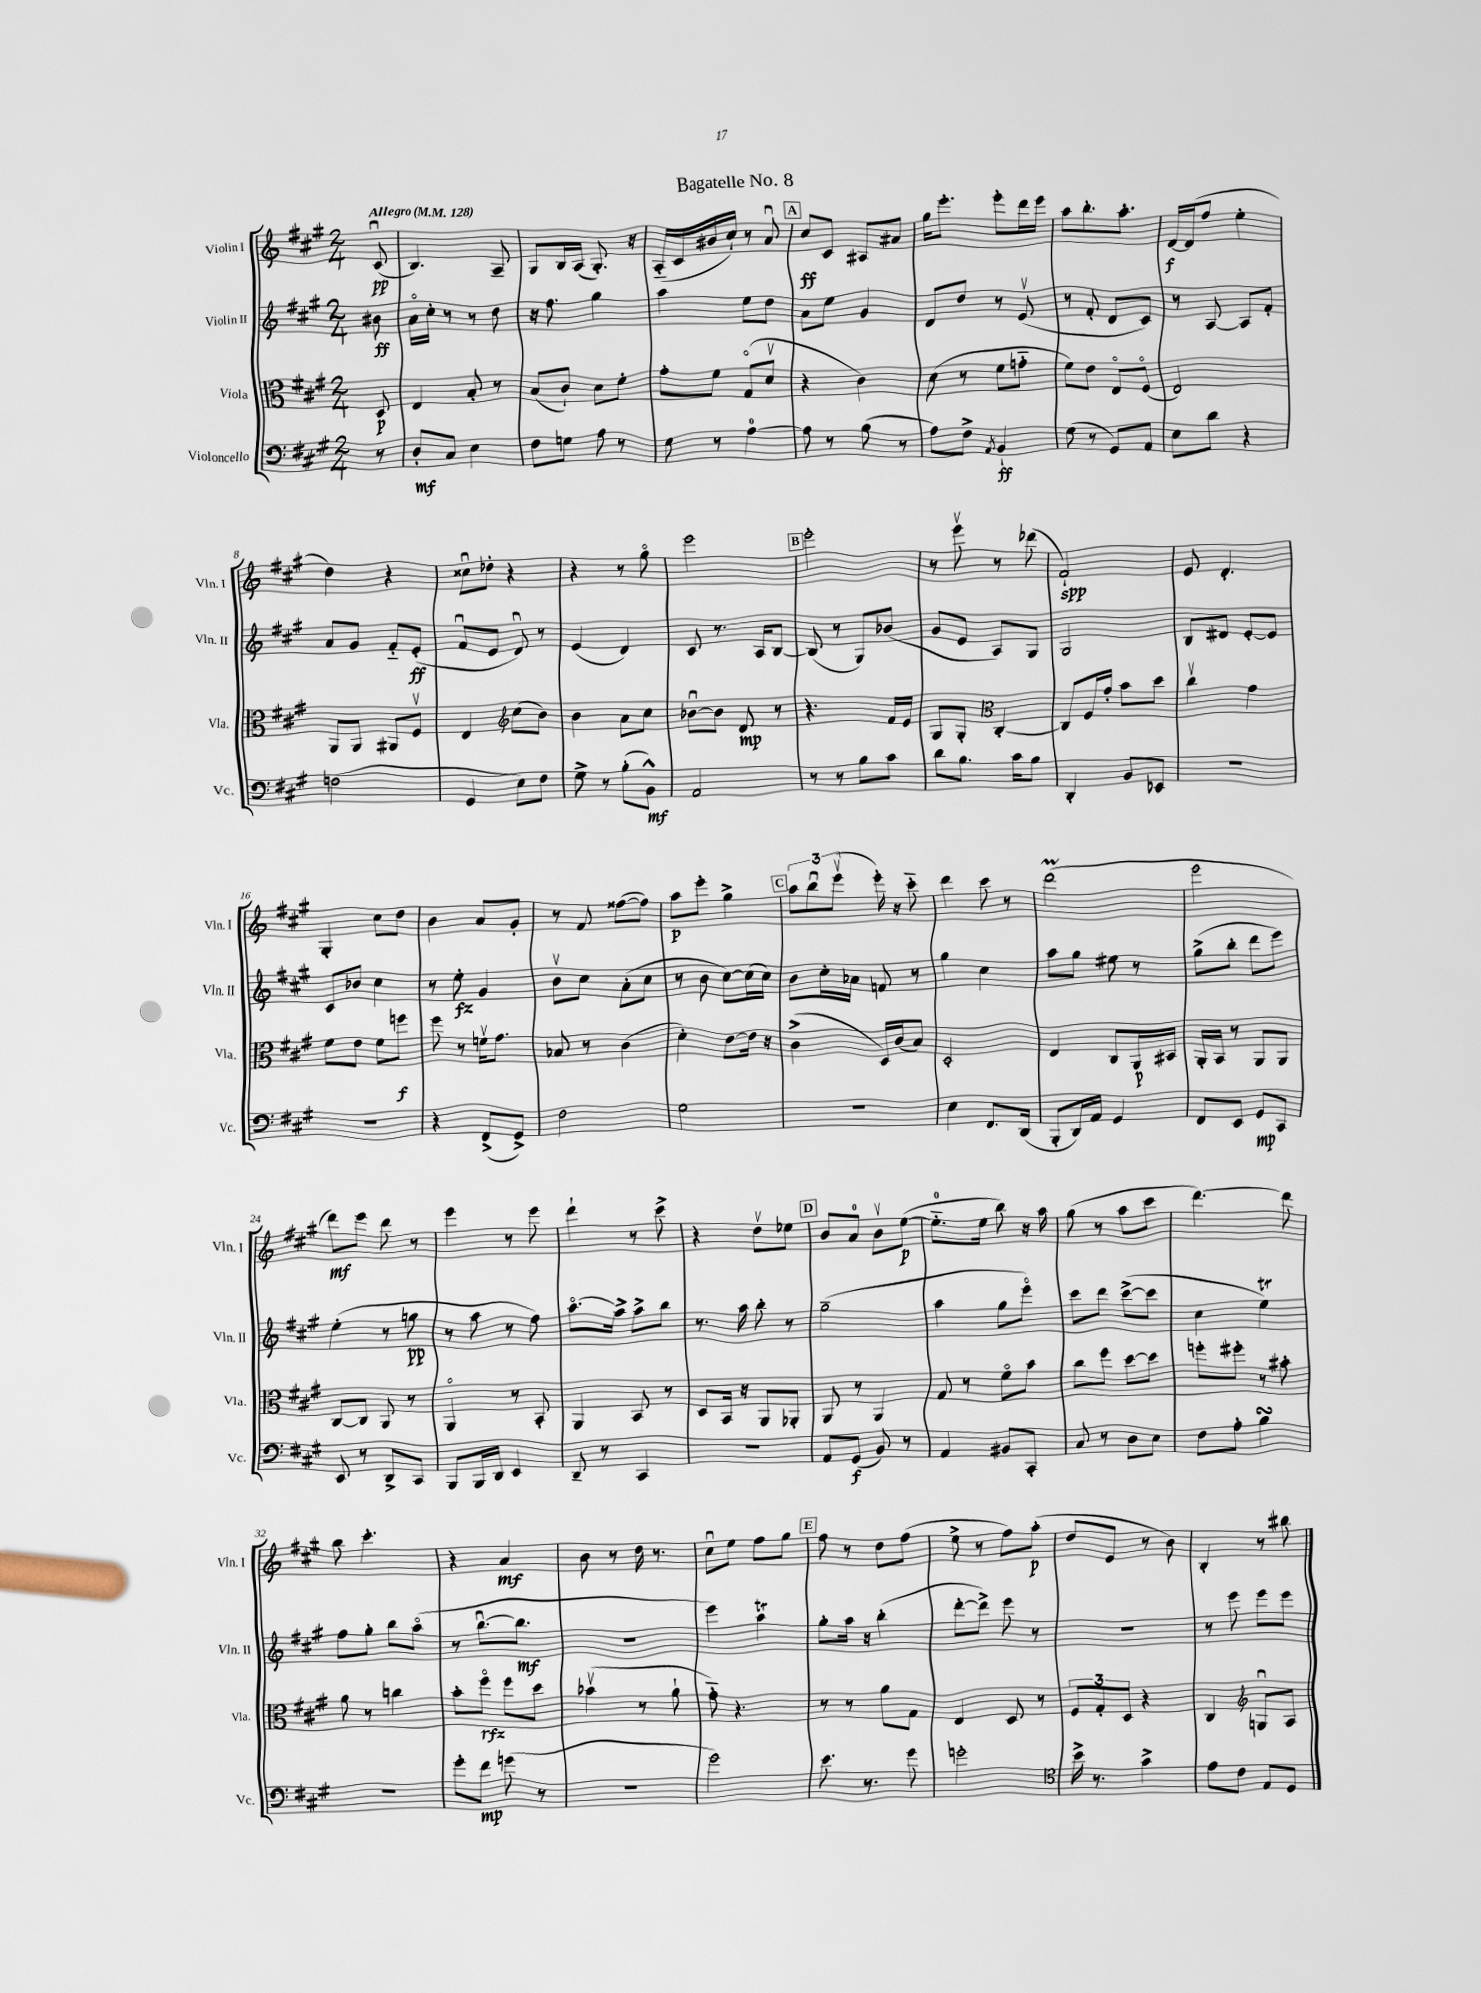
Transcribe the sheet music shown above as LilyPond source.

\header { title = "Bagatelle No. 8" }
<<
\new StaffGroup <<
\new Staff = "s0" \with { instrumentName = "Violin I" shortInstrumentName = "Vln. I" } {
    \clef treble \key a \major \numericTimeSignature \time 2/4 \partial 8 \tempo "Allegro" 4 = 128
    cis'8\downbow\pp( |
    b4.) a8-- |
    gis8 b16 a16( gis8.-.) r16 |
    a16-_( cis'16 bis'16 cis''16-!) r8 a'8\downbow |
    \mark \markup { \box "A" } cis''8\ff cis'8 ais8 ais'8 |
    gis''16 e'''8.-. e'''8-. d'''16 e'''16 |
    a''8 b''8.-. a''8.-. |
    d'16~\f d'16( fis''8 e''4-. |
    d''4) r4 |
    cisis''8\downbow des''8-. r4 |
    r4 r8 gis''8\flageolet |
    e'''2 |
    \mark \markup { \box "B" } e'''2-. |
    r8 e'''8\upbow r8 des'''8( |
    fis'2-!\spp) |
    e'8 d'4.-. |
    gis4-. cis''8 d''8 |
    b'4 a'8 gis'8-. |
    r8 fis'8 fisis''8~( fisis''8) |
    a''8\p e'''8-. gis''4-> |
    \mark \markup { \box "C" } \tuplet 3/2 { a''8 b''8\downbow e'''8\upbow( } e'''16-.) r16 cis'''8-_ |
    d'''4 cis'''8 r8 |
    d'''2\prall( |
    e'''2 |
    d'''8\mf) e'''8 d'''8 r8 |
    e'''4 r8 e'''8 |
    d'''4-! r8 cis'''8-> |
    r4 d''8\upbow ees''8 |
    \mark \markup { \box "D" } b'8 a'8-0 b'8\upbow e''8~\p( |
    e''8.-0-_ e''16 b''8) r16 a''16 |
    gis''8( r8 a''8 cis'''8 |
    d'''4.~) d'''8 |
    b''8 cis'''4.-. |
    r4 a'4\mf |
    b'8 r8 d''16 r8. |
    cis''8\downbow e''8 fis''8 gis''8 |
    \mark \markup { \box "E" } fis''8 r8 d''8 fis''8( |
    e''8-> r8 fis''8) a''8-.\p( |
    d''8 e'8 r8 b'8) |
    b4-. r8 bis''8 \bar "|." |
}
\new Staff = "s1" \with { instrumentName = "Violin II" shortInstrumentName = "Vln. II" } {
    \clef treble \key a \major \numericTimeSignature \time 2/4 \partial 8
    bis'8\ff |
    a'16\flageolet cis''16-. r8 r8 d''8 |
    r16 fis''8. gis''4 |
    a''4 e''8 d''8 |
    \mark \markup { \box "A" } a'8 e''8 gis'4 |
    d'8 d''8 r8 e'8\upbow( |
    r8 fis'8-. d'8 cis'8) |
    r8 a8~ a8 fis'8-. |
    a'8 gis'8 fis'8-_ e'8-.\ff( |
    fis'8\downbow e'8 d'8\downbow) r8 |
    e'4( d'4) |
    cis'8 r8. a16 b8~ |
    \mark \markup { \box "B" } b8( r8 gis8) bes'8( |
    gis'8 e'8 a8) gis8 |
    gis2 |
    b8 dis'8 e'8~-. e'8 |
    cis'8 bes'8 cis''4 |
    r8 e''8-.\fz gis'4 |
    b'8\upbow cis''8 a'8-.( cis''8 |
    r8 b'8 cis''8~) cis''16( cis''16) |
    \mark \markup { \box "C" } b'8 cis''16-. aes'16 f'8 r8 |
    gis''4 cis''4 |
    a''8 gis''8 eis''8 r8 |
    gis''8->( b''8-. d'''8 e'''8) |
    e''4-.( r8 g''8\pp |
    r8 a''8 r8 fis''8) |
    a''8.~\flageolet a''16-> a''8-> b''8 |
    r8. a''16 b''8-. r8 |
    \mark \markup { \box "D" } gis''2--( |
    a''4 gis''8 e'''8\flageolet) |
    cis'''8 d'''8 cis'''8~->( cis'''8 |
    cis''4 e''4\trill) |
    fis''8 gis''8-. b''8 a''8\flageolet( |
    r8 b''8.~\downbow b''8.\mf |
    r2 |
    e'''4) a''4\trill |
    \mark \markup { \box "E" } gis''8-. a''16 r16 b''4-.( |
    d'''8~-. d'''8->) e'''8 r8 |
    r2 |
    r8 e'''8 e'''8 e'''8 \bar "|." |
}
\new Staff = "s2" \with { instrumentName = "Viola" shortInstrumentName = "Vla." } {
    \clef alto \key a \major \numericTimeSignature \time 2/4 \partial 8
    d8\p |
    e4 b8-. r8 |
    b8( cis'8-!) d'8 fis'8-. |
    gis'8-. fis'8 gis8\flageolet( d'8\upbow |
    \mark \markup { \box "A" } r4 cis'4) |
    d'8( r8 fis'8 g'8-_ |
    fis'8) e'8 e8\flageolet fis8\flageolet( |
    e2) |
    a,8 a,8 ais,8 fis8\upbow |
    e4 \clef treble cis''8( b'8) |
    b'4 a'8 cis''8 |
    bes'8~\downbow bes'8 d'8\mp r8 |
    \mark \markup { \box "B" } r4. fis'16 e'16 |
    gis8 gis8-. \clef alto cis4~-. |
    cis8 fis16 gis'16-. b'8 d''8 |
    cis''4\upbow gis'4 |
    fis'8 e'8 fis'8 f''8\f |
    fis''8 r8 f'16\upbow gis'8. |
    bes8 r8 cis'4( |
    d'4-.) e'8~ e'16 r16 |
    \mark \markup { \box "C" } cis'4->( d16) cis'16( b8) |
    d2-. |
    e4 cis8 a,16\p bis,16 |
    a,16-. b,16 r8 a,8 a,8 |
    cis8~ cis8 a,8 r8 |
    a,4\flageolet r8 b,8-. |
    a,4 b,8 r8 |
    d8 b,16 r16 a,8 aes,8-. |
    \mark \markup { \box "D" } a,8 r8 a,4 |
    gis8 r8 fis'8\flageolet b'8 |
    cis''8 fis''8 d''8~ d''8 |
    f''8-. fis''8-. r8 bis'8-. |
    a'8 r8 c''4 |
    b'8-. fis''8\flageolet\rfz fis''8 d''8 |
    bes'4\upbow( r8 a'8-! |
    gis'8-_) r4. |
    \mark \markup { \box "E" } r8 r8 a'8 gis8 |
    e4 d8 r8 |
    \tuplet 3/2 { fis8 gis8-. d8 } r4 |
    cis4 \clef treble g8\downbow a8 \bar "|." |
}
\new Staff = "s3" \with { instrumentName = "Violoncello" shortInstrumentName = "Vc." } {
    \clef bass \key a \major \numericTimeSignature \time 2/4 \partial 8
    r8 |
    d8-.\mf cis8 e4 |
    fis8 g8 a8 r8 |
    gis8 r8 a4-0~ |
    \mark \markup { \box "A" } a8 r8 b8( r8 |
    a8) fis8-> \acciaccatura { a,8 } b,4-!\ff |
    gis8( r8 gis,8) a,8 |
    e8 d'8 r4 |
    f2( |
    gis,4 e8) fis8 |
    gis8-> r8 b8-.( b,8-^\mf) |
    a,2 |
    \mark \markup { \box "B" } r8 r8 b8 cis'8 |
    d'8 b8. cis'16 b8 |
    d,4-. b,8 ees,8 |
    R2 |
    R2 |
    r4 fis,8->( gis,8->) |
    fis2 |
    gis2 |
    \mark \markup { \box "C" } r2 |
    e4 fis,8. d,16( |
    b,,8-. d,16) a,16 gis,4 |
    fis,8 e,8 gis,8\mp cis,8 |
    e,8 r8 d,8-> cis,8 |
    b,,8 b,,16 d,16 e,4 |
    d,8-- r8 cis,4 |
    R2 |
    \mark \markup { \box "D" } a,8 gis,8\f( b,8) r8 |
    a,4 bis,8 cis,8-. |
    cis8 r8 d8 e8 |
    fis8 a8-. b4\turn |
    R2 |
    gis'8-. fis'8\mp g'8( r8 |
    R2 |
    gis'2) |
    \mark \markup { \box "E" } e'8. r8. gis'8 |
    g'2-. |
    \clef tenor b'16-> r8. gis'4-> |
    e'8 cis'8 e8 d8 \bar "|." |
}
>>
>>
